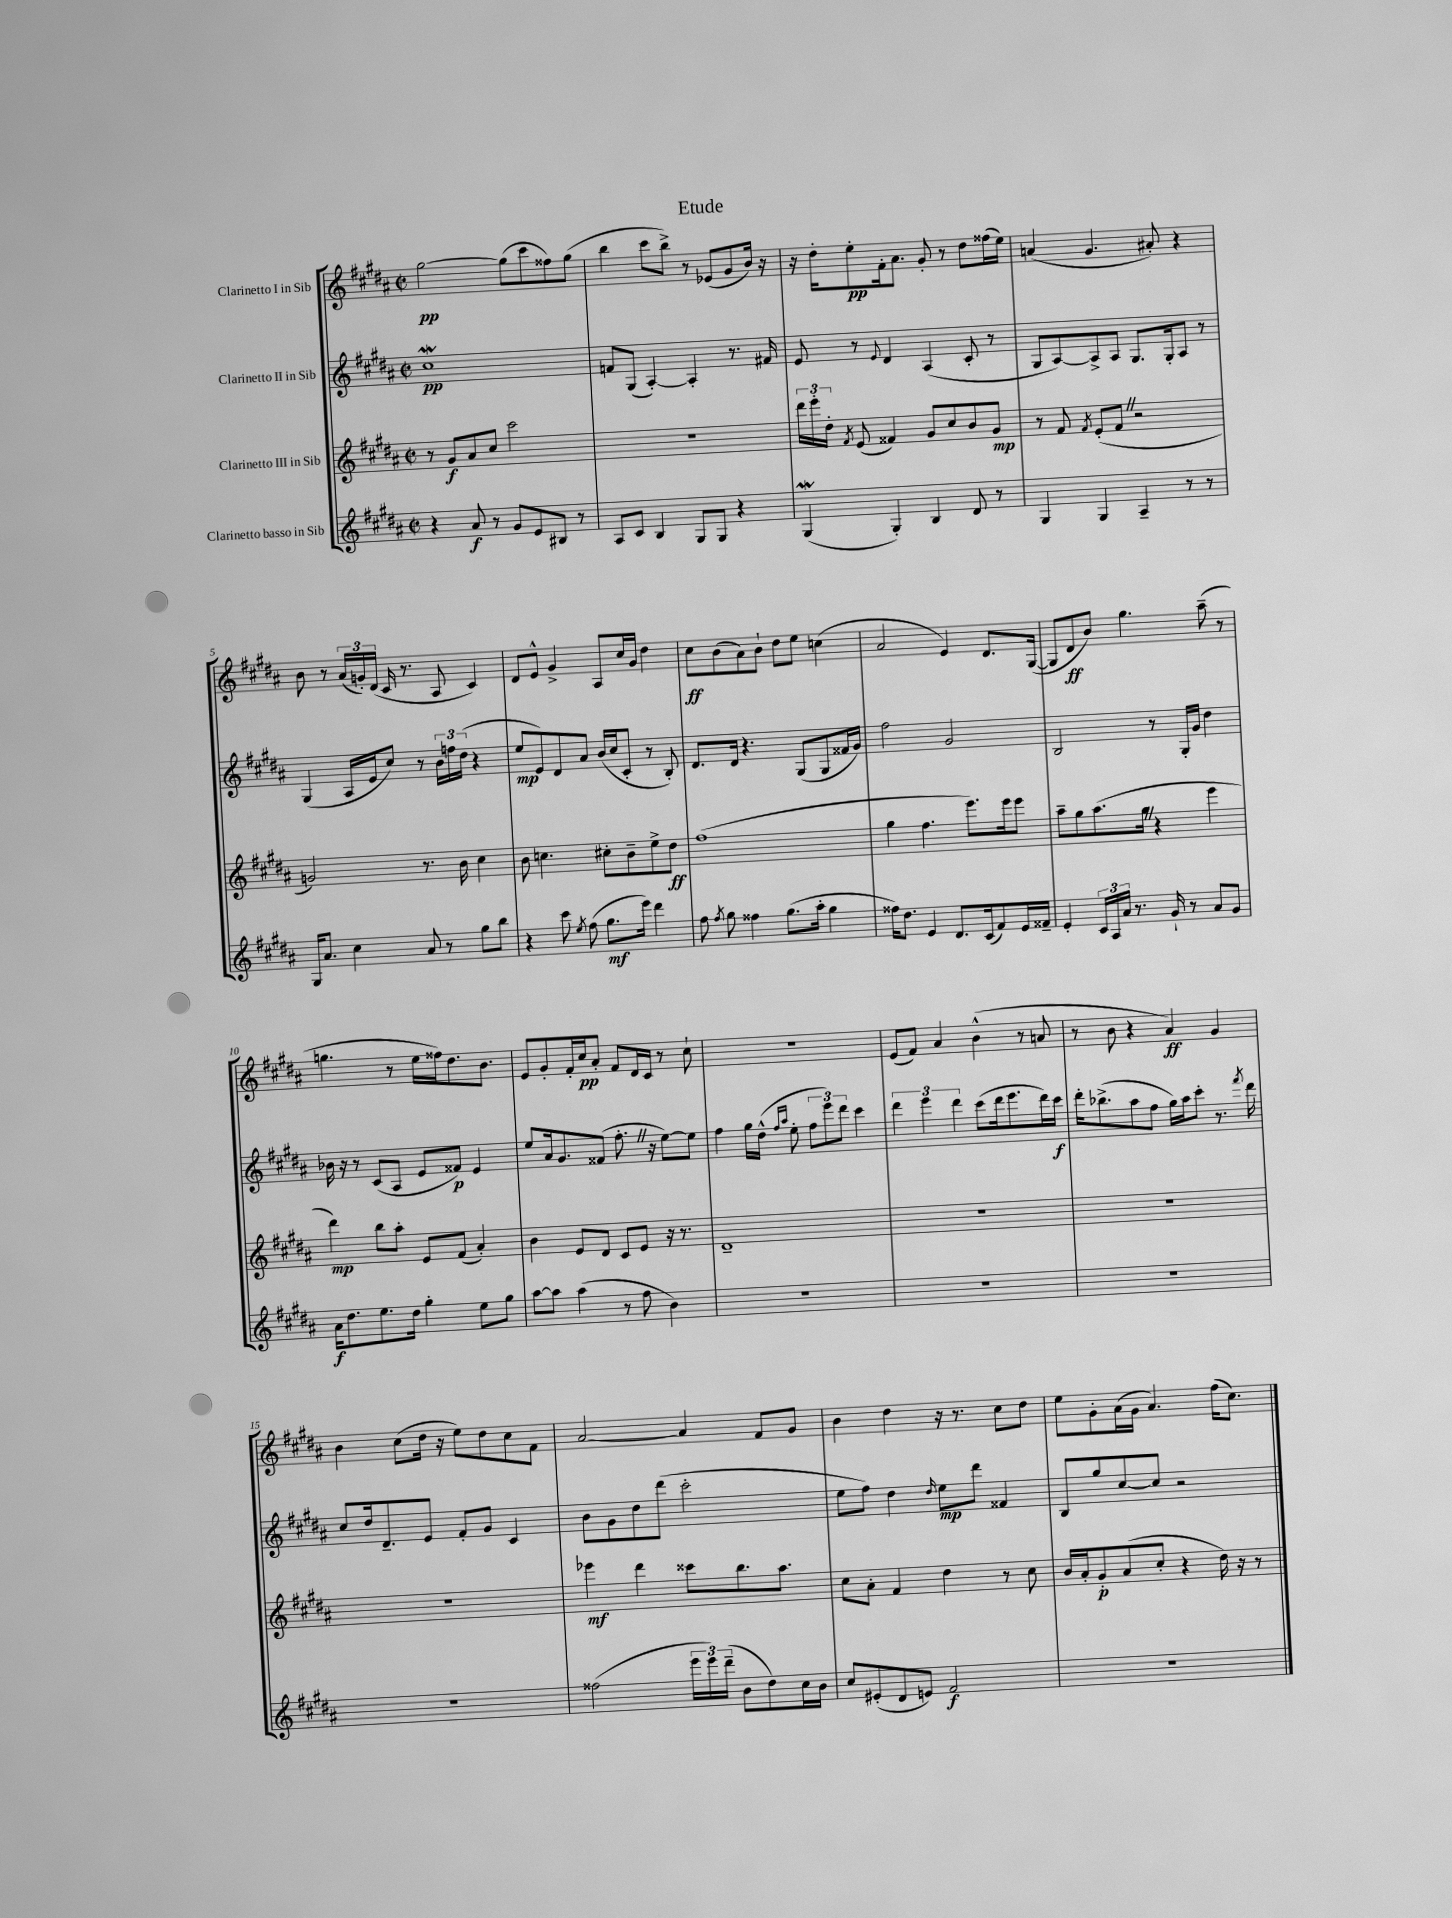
\header { title = "Etude" }
<<
\new StaffGroup <<
\new Staff = "s0" \with { instrumentName = "Clarinetto I in Sib" } {
    \clef treble \key b \major \defaultTimeSignature \time 2/2
    \autoBeamOff gis''2~\pp gis''8[( cis'''8 fisis''8) gis''8]( |
    b''4 cis'''8[ b''8]->) r8 ees'8[( gis'8 b'16]) r16 |
    r16 dis''16[-. e''8-.\pp fis'16-. ais'8.] gis'8-. r8 dis''8[ fisis''16( e''16]) |
    a'4( gis'4. ais'8-.) r4 |
    b'8 r8 \tuplet 3/2 { ais'16[( g'16-.) dis'16]( } cis'16 r8. ais8 cis'4) |
    dis'8[ e'8]-^ gis'4-> ais8[ cis''16 gis'16] dis''4 |
    cis''8[\ff b'8( ais'8) b'8]-! dis''8[ e''8] c''4( |
    ais'2 e'4) dis'8.[ gis16]~( |
    gis8[ dis'8\ff b'8]) gis''4. ais''8--( r8 |
    g''4. r8 e''16[ fisis''16) dis''8. b'8.] |
    e'8[ gis'8-. fis'16-. cis''16\pp ais'8]-. fis'8[ dis'16 cis'16] r8 cis''8-! |
    r1 |
    e'8[( fis'8]) ais'4 b'4-^( r8 a'8 |
    r8 b'8 r4 ais'4\ff) gis'4 |
    b'4 cis''8[( dis''16] r16 e''8[) dis''8 cis''8 fis'8] |
    ais'2~ ais'4 fis'8[ gis'8] |
    b'4 dis''4 r16 r8. cis''8[ dis''8] |
    e''8[ gis'8-. ais'16( gis'16] ais'4.) fis''16[( cis''8.]) \bar "|." |
}
\new Staff = "s1" \with { instrumentName = "Clarinetto II in Sib" } {
    \clef treble \key b \major \defaultTimeSignature \time 2/2
    \autoBeamOff cis''1\mordent\pp |
    f'8[ gis8]( ais4~-.) ais4-. r8. fis'16 |
    e'8 r8 \appoggiatura { e'8 } dis'4 ais4( cis'8-. r8 |
    gis8[ ais8~) ais8-> ais8] gis8.[ gis16-. ais8] r8 |
    gis4( ais16[ e'16 cis''8]) r8 \tuplet 3/2 { b'16[ f''16 dis''16]( } r4 |
    e''8[\mp e'8) dis'8 ais'8] b'16[( cis''16 cis'8]-. r8 b8-.) |
    dis'8.[ dis'16] r4. gis8[( gis8 fisis'16 gis'16]) |
    fis''2 gis'2 |
    b2 r8 gis16[-. gis'16] dis''4 |
    bes'16 r16 r8 cis'8[( ais8] e'8[ fisis'8]\p) e'4 |
    e''8[ ais'16 gis'8. fisis'8]( fis''8.-. \once \override BreathingSign.text = \markup { \musicglyph "scripts.caesura.straight" } \breathe r16 e''8[~) e''8] |
    fis''4 gis''16[ dis''16]-^( \grace { fis''16[ ais''16] } e''8-. \tuplet 3/2 { fis''8[ e'''8) dis'''8] } cis'''4 |
    \tuplet 3/2 { dis'''4 e'''4 dis'''4 } cis'''8[( dis'''16 e'''8. dis'''16) cis'''16]\f |
    dis'''16[-. bes''8.->( ais''8 fis''8] gis''16[) ais''16 cis'''8]-. r8. \acciaccatura { fis'''8 } dis'''16 |
    cis''8[ dis''16 dis'8.-- e'8] fis'8[-. gis'8] cis'4 |
    b'8[ gis'8 dis''8 dis'''8]( cis'''2-. |
    e''8[ fis''8]) dis''4 \grace { dis''16 } e''8[\mp dis'''8] fisis'4 |
    b8[ gis''8 cis''8~ cis''8] r2 \bar "|." |
}
\new Staff = "s2" \with { instrumentName = "Clarinetto III in Sib" } {
    \clef treble \key b \major \defaultTimeSignature \time 2/2
    \autoBeamOff r8 gis'8[\f ais'8 cis''8] cis'''2 |
    R1 |
    \tuplet 3/2 { dis'''16[ e'''16-. dis''16]-. } \acciaccatura { fis'8 } e'8( fisis'4) gis'8[ cis''8 b'8 gis'8]\mp |
    r8 fis'8 \acciaccatura { fis'8 } e'8[-.( fis'8] \once \override BreathingSign.text = \markup { \musicglyph "scripts.caesura.straight" } \breathe r2 |
    g'2) r8. b'16 cis''4 |
    b'8 c''4. cis''8[-. b'8-- e''8-> dis''8]\ff |
    fis''1( |
    gis''4 fis''4. e'''8.[) e'''16 e'''8] |
    ais''8[-- gis''8 ais''8.( gis''16] \once \override BreathingSign.text = \markup { \musicglyph "scripts.caesura.straight" } \breathe r4 e'''4 |
    dis'''4\mp) b''8[ ais''8]-. e'8[ fis'8]( ais'4-.) |
    b'4 e'8[ dis'8] cis'8[ e'8] r16 r8. |
    dis'1-- |
    R1 |
    R1 |
    R1 |
    ees'''4\mf dis'''4 cisis'''8[ b''8. ais''8.] |
    cis''8[ ais'8]-. fis'4 dis''4 r8 cis''8 |
    b'16[ ais'16-. gis'8-.\p ais'8( cis''8]-. r4 dis''16) r16 r8 \bar "|." |
}
\new Staff = "s3" \with { instrumentName = "Clarinetto basso in Sib" } {
    \clef treble \key b \major \defaultTimeSignature \time 2/2
    \autoBeamOff r4 ais'8\f r8 gis'8[ e'8 bis8] r8 |
    ais8[ cis'8] b4 gis8[ gis8] r4 |
    gis4\mordent( gis4-.) b4 dis'8 r8 |
    gis4 gis4 ais4-- r8 r8 |
    gis16[ ais'8.] cis''4 ais'8 r8 gis''8[ b''8] |
    r4 cis'''8 \acciaccatura { e''8 } fis''8( gis''8.[\mf e'''16]) dis'''4 |
    fis''8 \acciaccatura { fis''8 } gis''8 fisis''4 gis''8.[( ais''16]-. gis''4 |
    fisis''16[) dis''8.] e'4 dis'8.[ cis'16( fis'8) e'16 fisis'16]-- |
    e'4-. \tuplet 3/2 { cis'16[ ais16 ais'16] } r8. gis'16-! r8 ais'8[ gis'8] |
    ais'16[\f dis''8. e''8. dis''16] gis''4-. e''8[ gis''8] |
    ais''8[~ ais''8] ais''4( r8 fis''8 b'4) |
    R1 |
    R1 |
    R1 |
    R1 |
    fisis''2( \tuplet 3/2 { e'''16[ e'''16) dis'''16]--( } b'8[ dis''8) cis''16 b'16] |
    cis''8[ eis'8-.( dis'8 e'8]) fis'2\f |
    R1 \bar "|." |
}
>>
>>
